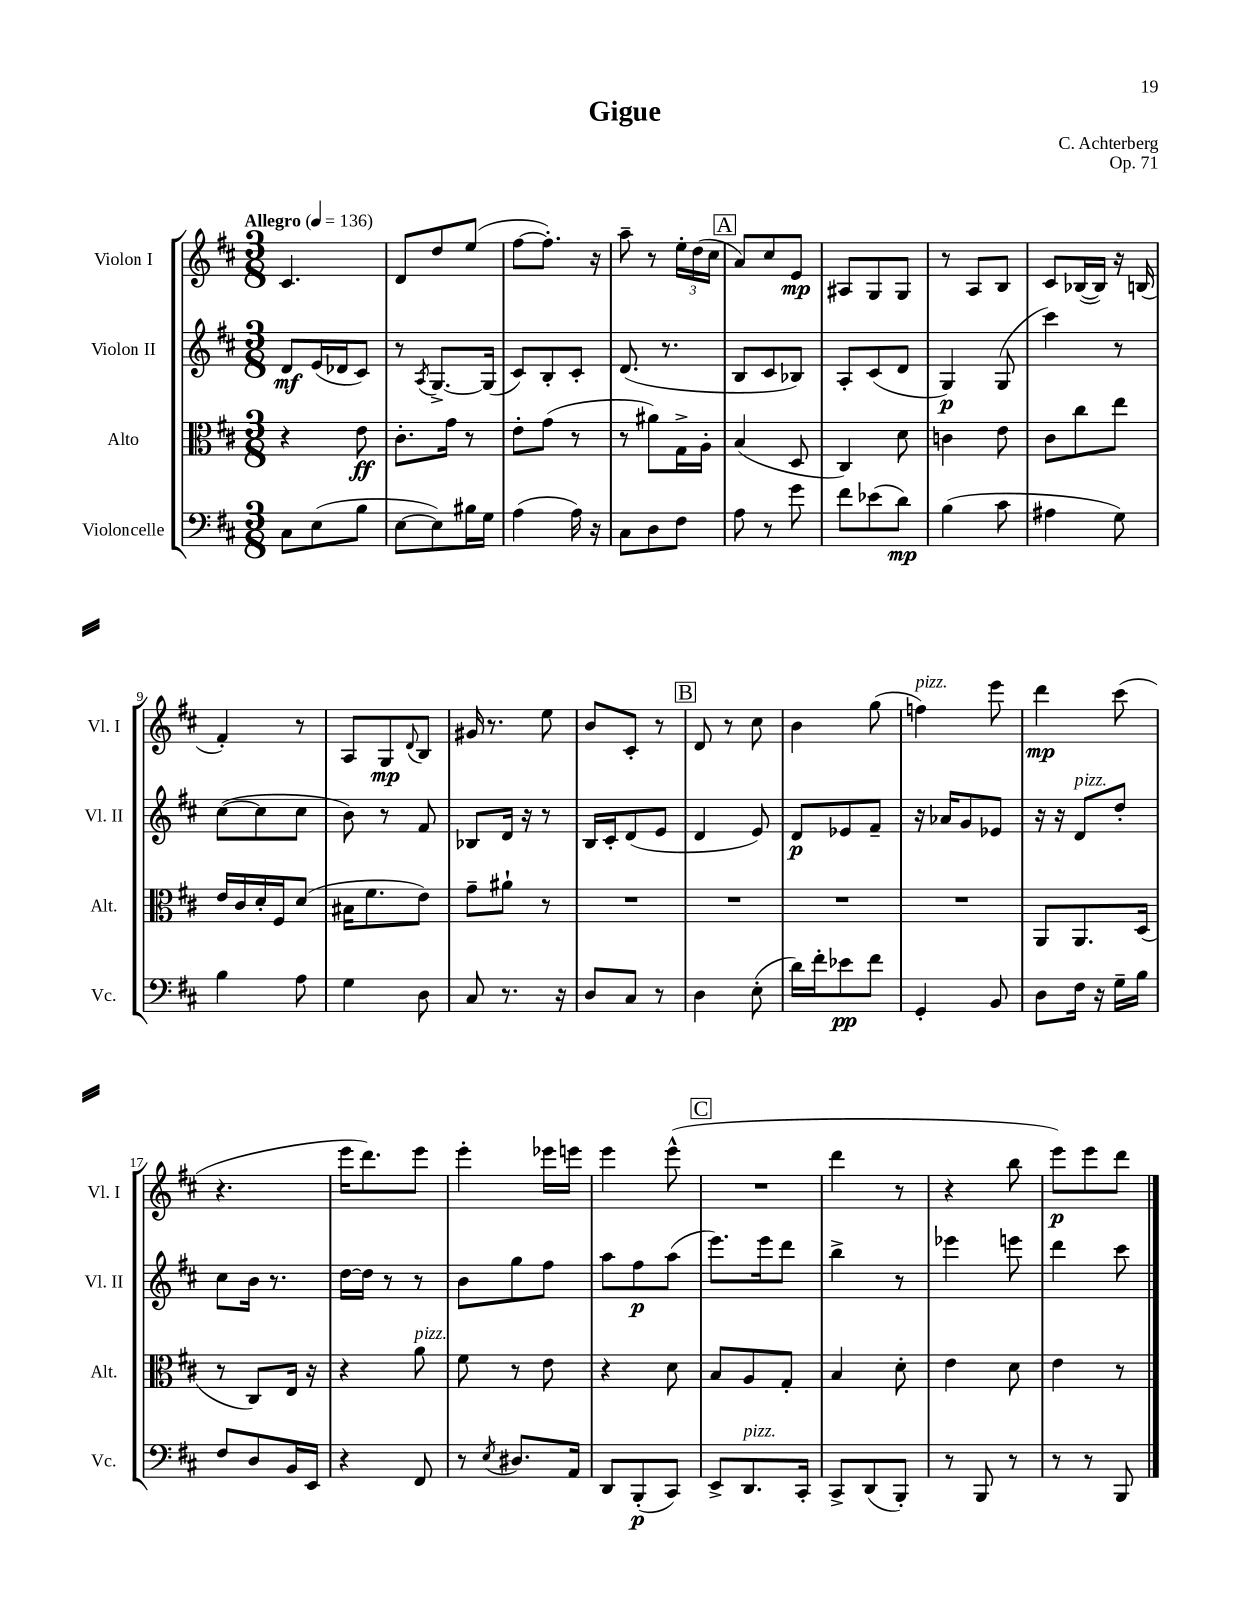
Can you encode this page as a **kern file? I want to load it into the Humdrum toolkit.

**kern	**dynam	**kern	**dynam	**kern	**dynam	**kern	**dynam
*part4	*part4	*part3	*part3	*part2	*part2	*part1	*part1
*staff4	*staff4	*staff3	*staff3	*staff2	*staff2	*staff1	*staff1
*I"Violoncelle	*	*I"Alto	*	*I"Violon II	*	*I"Violon I	*
*I'Vc.	*	*I'Alt.	*	*I'Vl. II	*	*I'Vl. I	*
*clefF4	*	*clefC3	*	*clefG2	*	*clefG2	*
*k[f#c#]	*	*k[f#c#]	*	*k[f#c#]	*	*k[f#c#]	*
*M3/8	*	*M3/8	*	*M3/8	*	*M3/8	*
*MM136	*	*MM136	*	*MM136	*	*MM136	*
=1	=1	=1	=1	=1	=1	=1	=1
!	!	!	!	!	!	!LO:TX:a:B:t=Allegro	!
8C#\L	.	4r	.	8d/L	mf	4.c#/	.
(8E\	.	.	.	(16e/L	.	.	.
.	.	.	.	16d-X/J	.	.	.
8B\J	.	8e\	ff	8c#/J)	.	.	.
=2	=2	=2	=2	=2	=2	=2	=2
[8E\L	.	8.c#'\L	.	8r	.	8d/L	.
.	.	.	.	8qA/	.	.	.
8E\])	.	.	.	[8.G^/L	.	8dd/	.
.	.	16g\Jk	.	.	.	.	.
16B#X\L	.	8r	.	.	.	(8ee/J	.
16G\JJ	.	.	.	(16G/Jk]	.	.	.
=3	=3	=3	=3	=3	=3	=3	=3
(4A\	.	8e'\L	.	8c#/L)	.	[8ff#\L	.
.	.	(8g\J	.	8B'/	.	8.ff#'\J])	.
16A\)	.	8r	.	8c#'/J	.	.	.
16r	.	.	.	.	.	16r	.
=4	=4	=4	=4	=4	=4	=4	=4
8C#\L	.	8r	.	(8.d/	.	8aa~\	.
8D\	.	8a#X\L)	.	.	.	8r	.
.	.	.	.	8.r	.	.	.
8F#\J	.	16G^\L	.	.	.	24ee'\LL	.
.	.	.	.	.	.	(24dd\	.
.	.	16A'\JJ	.	.	.	.	.
.	.	.	.	.	.	24cc#\JJ	.
!!LO:REH:place=s1:t=A
=5	=5	=5	=5	=5	=5	=5	=5
8A\	.	(4B/	.	8B/L	.	8a/L)	.
8r	.	.	.	8c#/	.	8cc#/	.
8g\	.	8D/	.	8B-X/J)	.	8e/J	mp
=6	=6	=6	=6	=6	=6	=6	=6
8f#\L	.	4C#/)	.	8A'/L	.	8A#X/L	.
(8e-X\	.	.	.	(8c#/	.	8G/	.
8d\J)	mp	8d\	.	8d/J	.	8G/J	.
=7	=7	=7	=7	=7	=7	=7	=7
(4B\	.	4cn\	.	4G/)	p	8r	.
.	.	.	.	.	.	8A/L	.
8c#\	.	8e\	.	(8G/	.	8B/J	.
=8	=8	=8	=8	=8	=8	=8	=8
4A#X\	.	8c#\L	.	4ccc#\)	.	8c#/L	.
.	.	8cc#\	.	.	.	([16B-X/L	.
.	.	.	.	.	.	16B-/JJ])	.
8G\)	.	8ee\J	.	8r	.	16r	.
.	.	.	.	.	.	(16Bn/	.
!!LO:LB:g=z
=9	=9	=9	=9	=9	=9	=9	=9
4B\	.	16e/LL	.	([8cc#\L	.	4f#'/)	.
.	.	16c#/	.	.	.	.	.
.	.	16d'/	.	8cc#\]	.	.	.
.	.	16F#/J	.	.	.	.	.
8A\	.	(8d/J	.	8cc#\J	.	8r	.
=10	=10	=10	=10	=10	=10	=10	=10
4G\	.	16B#X\KL	.	8b\)	.	8A/L	.
.	.	8.f#\	.	.	.	.	.
.	.	.	.	8r	.	8G/	mp
.	.	.	.	.	.	8qqd/	.
8D\	.	8e\J)	.	8f#/	.	8B/J	.
=11	=11	=11	=11	=11	=11	=11	=11
8C#/	.	8g~\L	.	8B-X/L	.	16g#X/	.
.	.	.	.	.	.	8.r	.
8.r	.	8a#X`\J	.	16d/Jk	.	.	.
.	.	.	.	16r	.	.	.
.	.	8r	.	8r	.	8ee\	.
16r	.	.	.	.	.	.	.
=12	=12	=12	=12	=12	=12	=12	=12
8D/L	.	4.r	.	16B/LL	.	8b/L	.
.	.	.	.	16c#'/J	.	.	.
8C#/J	.	.	.	(8d/	.	8c#'/J	.
8r	.	.	.	8e/J	.	8r	.
!!LO:REH:place=s1:t=B
=13	=13	=13	=13	=13	=13	=13	=13
4D\	.	4.r	.	4d/	.	8d/	.
.	.	.	.	.	.	8r	.
(8E'\	.	.	.	8e/)	.	8cc#\	.
=14	=14	=14	=14	=14	=14	=14	=14
16d\LL)	.	4.r	.	8d/L	p	4b\	.
16f#'\J	.	.	.	.	.	.	.
8e-X\	pp	.	.	8e-X/	.	.	.
8f#\J	.	.	.	8f#~/J	.	(8gg\	.
=15	=15	=15	=15	=15	=15	=15	=15
!	!	!	!	!	!	!LO:TX:a:i:t=pizz.	!
4GG'/	.	4.r	.	16r	.	4ffn\)	.
.	.	.	.	16a-X/KL	.	.	.
.	.	.	.	8g/	.	.	.
8BB/	.	.	.	8e-X/J	.	8eee\	.
=16	=16	=16	=16	=16	=16	=16	=16
8D\L	.	8AA/L	.	16r	.	4ddd\	mp
.	.	.	.	16r	.	.	.
!	!	!	!	!LO:TX:a:i:t=pizz.	!	!	!
16F#\Jk	.	8.AA/	.	8d/L	.	.	.
16r	.	.	.	.	.	.	.
16G~\LL	.	.	.	8dd'/J	.	(8ccc#\	.
16B\JJ	.	(16D/Jk	.	.	.	.	.
!!LO:LB:g=z
=17	=17	=17	=17	=17	=17	=17	=17
8F#/L	.	8r	.	8cc#\L	.	4.r	.
8D/	.	8C#/L)	.	16b\Jk	.	.	.
.	.	.	.	8.r	.	.	.
16BB/L	.	16E/Jk	.	.	.	.	.
16EE/JJ	.	16r	.	.	.	.	.
=18	=18	=18	=18	=18	=18	=18	=18
4r	.	4r	.	[16dd\LL	.	16eee\KL	.
.	.	.	.	16dd\JJ]	.	8.ddd\)	.
.	.	.	.	8r	.	.	.
!	!	!LO:TX:a:i:t=pizz.	!	!	!	!	!
8FF#/	.	8a\	.	8r	.	8eee\J	.
=19	=19	=19	=19	=19	=19	=19	=19
8r	.	8f#\	.	8b\L	.	4eee'\	.
8qE/	.	.	.	.	.	.	.
8.D#X/L	.	8r	.	8gg\	.	.	.
.	.	8e\	.	8ff#\J	.	16eee-X\LL	.
16AA/Jk	.	.	.	.	.	16eeen\JJ	.
=20	=20	=20	=20	=20	=20	=20	=20
8DD/L	.	4r	.	8aa\L	.	4eee\	.
(8BBB'/	p	.	.	8ff#\	p	.	.
8CC#/J)	.	8d\	.	(8aa\J	.	(8eee^^\	.
!!LO:REH:place=s1:t=C
=21	=21	=21	=21	=21	=21	=21	=21
8EE^/L	.	8B/L	.	8.eee\L)	.	4.r	.
!LO:TX:a:i:t=pizz.	!	!	!	!	!	!	!
8.DD/	.	8A/	.	.	.	.	.
.	.	.	.	16eee\k	.	.	.
.	.	8G'/J	.	8ddd\J	.	.	.
16CC#'/Jk	.	.	.	.	.	.	.
=22	=22	=22	=22	=22	=22	=22	=22
8CC#^/L	.	4B/	.	4bb^\	.	4ddd\	.
(8DD/	.	.	.	.	.	.	.
8BBB'/J)	.	8d'\	.	8r	.	8r	.
=23	=23	=23	=23	=23	=23	=23	=23
8r	.	4e\	.	4eee-X\	.	4r	.
8BBB/	.	.	.	.	.	.	.
8r	.	8d\	.	8eeen\	.	8bb\	.
=24	=24	=24	=24	=24	=24	=24	=24
8r	.	4e\	.	4ddd\	.	8eee\L)	p
8r	.	.	.	.	.	8eee\	.
8BBB/	.	8r	.	8ccc#\	.	8ddd\J	.
==	==	==	==	==	==	==	==
*-	*-	*-	*-	*-	*-	*-	*-
